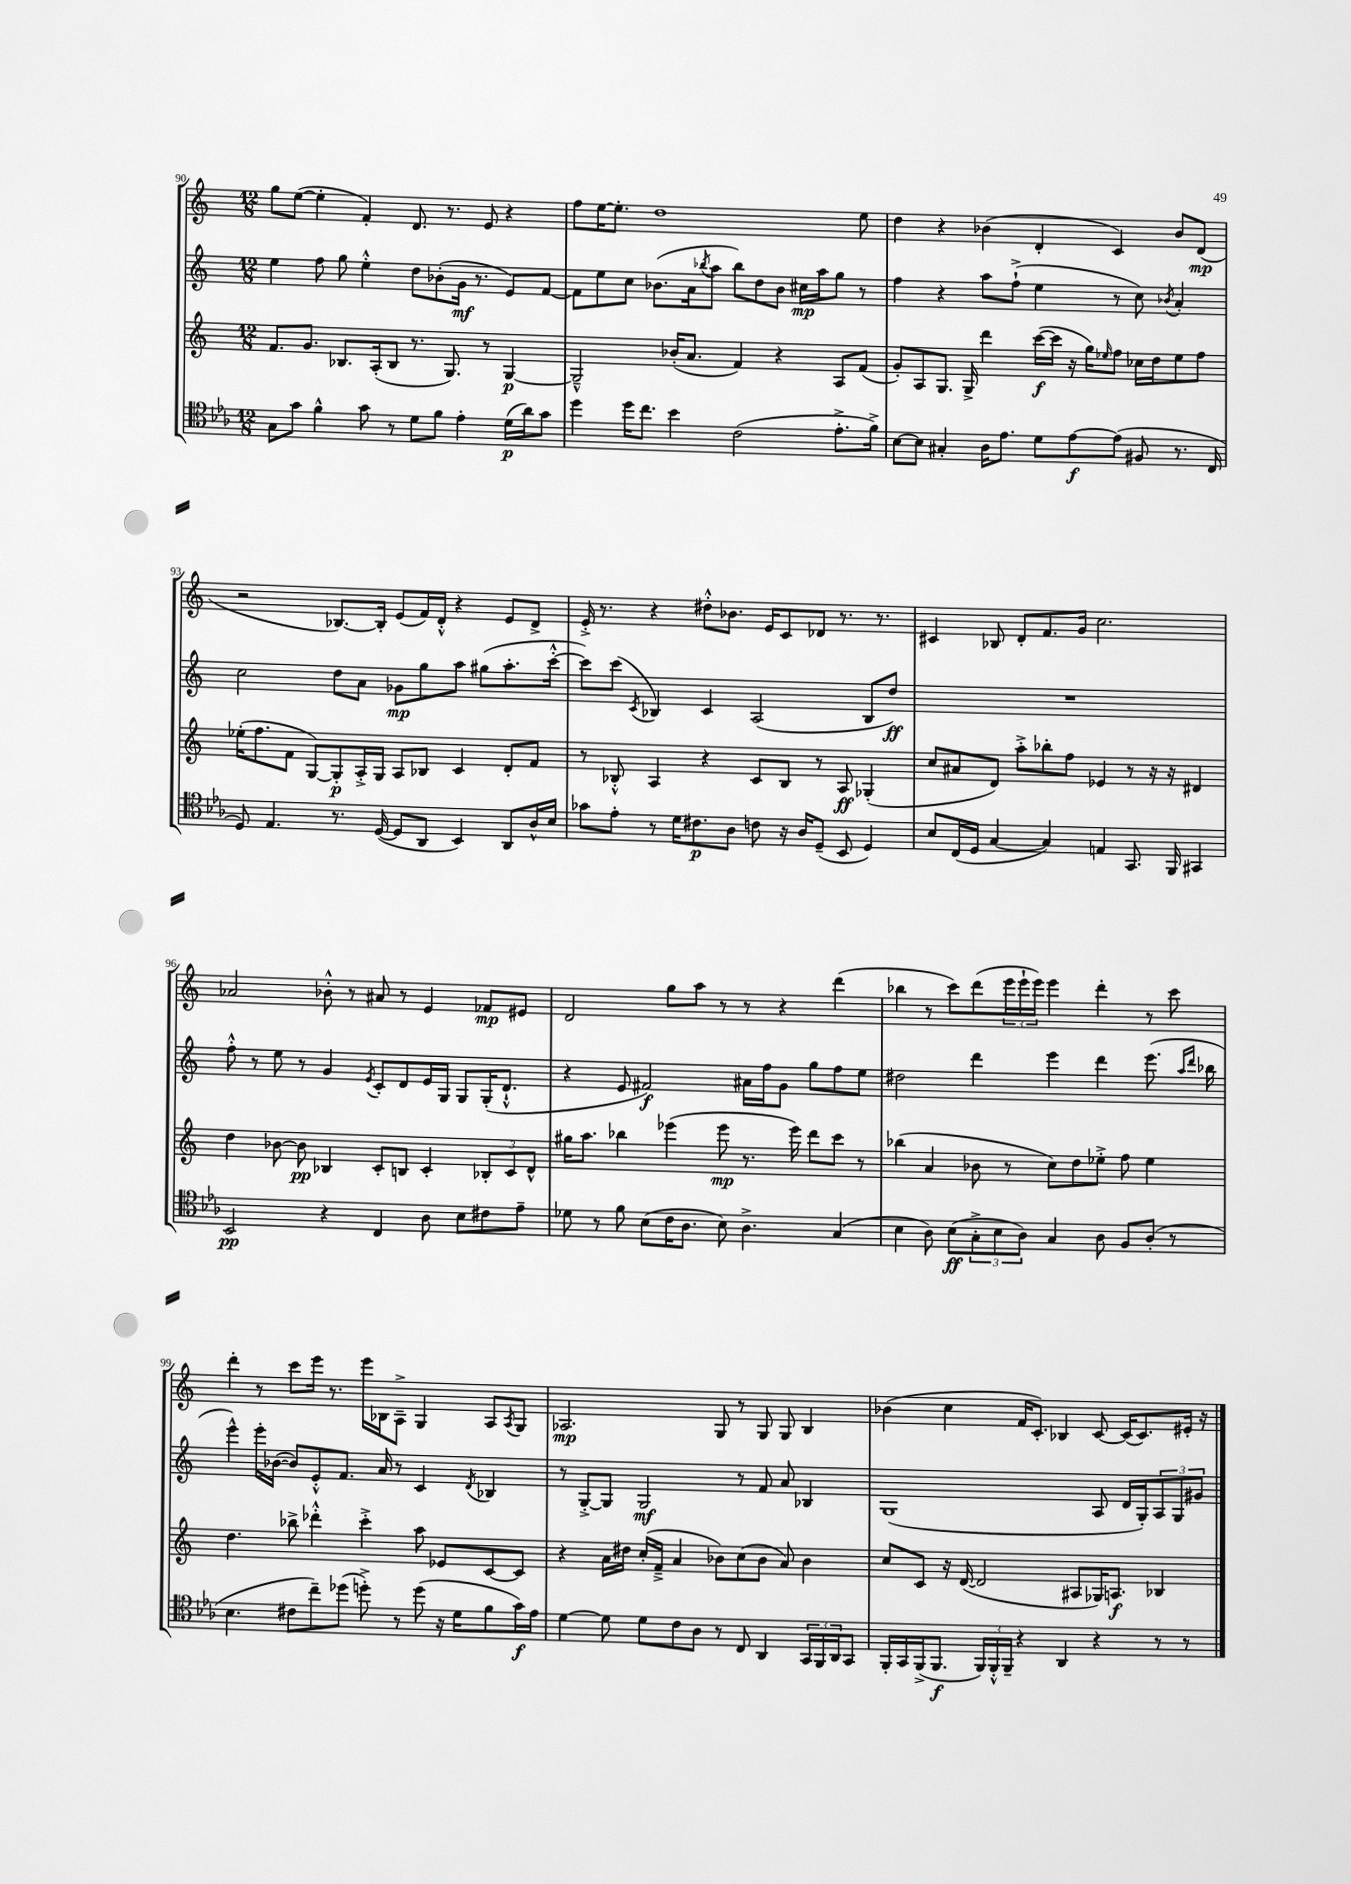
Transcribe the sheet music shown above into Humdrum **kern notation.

**kern	**dynam	**kern	**dynam	**kern	**dynam	**kern	**dynam
*part4	*part4	*part3	*part3	*part2	*part2	*part1	*part1
*staff4	*staff4	*staff3	*staff3	*staff2	*staff2	*staff1	*staff1
*clefC4	*	*clefG2	*	*clefG2	*	*clefG2	*
*k[b-e-a-]	*	*k[]	*	*k[]	*	*k[]	*
*M12/8	*	*M12/8	*	*M12/8	*	*M12/8	*
=90	=90	=90	=90	=90	=90	=90	=90
8G\L	.	8.f/L	.	4ee\	.	8gg\L	.
8g\J	.	.	.	.	.	([8ee\J	.
.	.	8.g/J	.	.	.	.	.
4f^^\	.	.	.	8ff\	.	4ee'\]	.
.	.	8.B-X/L	.	8gg\	.	.	.
8g\	.	.	.	4ee'^^\	.	4f'/)	.
.	.	(16A'/k	.	.	.	.	.
8r	.	8B-/J	.	.	.	.	.
8d\L	.	8.r	.	8dd\L	.	8.d/	.
8f\J	.	.	.	(8b-X'\	.	.	.
.	.	8.G/)	.	.	.	8.r	.
4e-'\	.	.	.	16g\Jk	mf	.	.
.	.	.	.	8.r	.	.	.
.	.	8r	.	.	.	8e/	.
(16d\LL	p	[4G/	p	8e/L)	.	4r	.
16a-\J)	.	.	.	.	.	.	.
8g\J	.	.	.	[8f/J	.	.	.
=91	=91	=91	=91	=91	=91	=91	=91
4dd\	.	2G~^^/]	.	8f\L]	.	8ff\L	.
.	.	.	.	8ee\	.	[16ee\K	.
.	.	.	.	.	.	8.ee'\J]	.
16dd\KL	.	.	.	8cc\J	.	.	.
8.cc\J	.	.	.	.	.	.	.
.	.	.	.	(8.b-X\L	.	1dd	.
4b-\	.	(16b-X'/KL	.	.	.	.	.
.	.	8.a/J	.	16a\k	.	.	.
.	.	.	.	8qbb-X/	.	.	.
.	.	.	.	8aa\J	.	.	.
(2c\	.	4f/)	.	8bb-\L)	.	.	.
.	.	.	.	8dd\	.	.	.
.	.	4r	.	8b-\J	.	.	.
.	.	.	.	16cc#X\LL	mp	.	.
.	.	.	.	16aa\J	.	.	.
8.e-'^\L	.	8A/L	.	8gg\J	.	.	.
.	.	(8f/J	.	8r	.	8ee\	.
16f^\Jk)	.	.	.	.	.	.	.
=92	=92	=92	=92	=92	=92	=92	=92
[8B-\L	.	8g'/L)	.	4ff\	.	4dd\	.
8B-\J]	.	8A/	.	.	.	.	.
4G#X'/	.	8.G/J	.	4r	.	4r	.
.	.	16G^/	.	.	.	.	.
16A-\KL	.	4ddd\	.	8aa\L	.	(4b-X\	.
8.e-\J	.	.	.	.	.	.	.
.	.	.	.	(8ff`^\J	.	.	.
8d\L	.	([16ccc\LL	f	4ee\	.	4d'/	.
.	.	16ccc\JJ]	.	.	.	.	.
[8e-\	f	16r	.	.	.	.	.
.	.	16gg\KL)	.	.	.	.	.
.	.	16qqee-X/	.	.	.	.	.
(8e-\J]	.	8ff\J	.	8r	.	4c/)	.
8F#X/	.	16cc-X\LL	.	8cc\)	.	.	.
.	.	16dd\J	.	.	.	.	.
.	.	.	.	8qb-X/	.	.	.
8.r	.	8ee-\	.	4a'/	.	8b-/L	.
.	.	8ff\J	.	.	.	(8d/J	mp
16C/	.	.	.	.	.	.	.
!!LO:LB:g=z
=93	=93	=93	=93	=93	=93	=93	=93
8D/)	.	(16ee-X'\KL	.	2cc\	.	2r	.
.	.	8.ff\	.	.	.	.	.
4.E-/	.	.	.	.	.	.	.
.	.	8f\J	.	.	.	.	.
.	.	[8G/L)	.	.	.	.	.
8.r	.	8G'/]	p	8dd\L	.	[8.B-X/L)	.
.	.	16A'^/L	.	8a\J	.	.	.
([16D/	.	16G/JJ	.	.	.	16B-'/Jk]	.
8D/L]	.	8A/L	.	8g-X\L	mp	(8e/L	.
8AA-/J	.	8B-X/J	.	8gg\	.	16f/L)	.
.	.	.	.	.	.	16d'^^/JJ	.
4BB-/)	.	4c/	.	8aa\J	.	4r	.
.	.	.	.	(8gg#X\L	.	.	.
8AA-/L	.	8d'/L	.	8.aa'\	.	8e/L	.
16A-^^/L	.	8f/J	.	.	.	8d^/J	.
16B-/JJ	.	.	.	[16ccc'^^\Jk	.	.	.
=94	=94	=94	=94	=94	=94	=94	=94
8g-X\L	.	8r	.	8ccc\L])	.	16e'^/	.
.	.	.	.	.	.	8.r	.
8e-'\J	.	8B-X'^^/	.	(8ccc\J	.	.	.
.	.	.	.	8qc/	.	.	.
8r	.	4A/	.	4B-X/)	.	4r	.
16d\KL	.	.	.	.	.	.	.
8.c#X\	p	.	.	.	.	.	.
.	.	4r	.	4c/	.	8dd#X'^^\L	.
8A-\J	.	.	.	.	.	8.b-X\J	.
8cn\	.	8c/L	.	(2A/	.	.	.
.	.	.	.	.	.	16e/KL	.
16r	.	8B-/J	.	.	.	8c/	.
16A-/KL	.	.	.	.	.	.	.
(8D~/J	.	8r	.	.	.	8d-X/J	.
8BB-/	.	8A/	ff	.	.	8.r	.
4D/)	.	(4G-X'/	.	8B-/L	.	.	.
.	.	.	.	.	.	8.r	.
.	.	.	.	8dd/J)	ff	.	.
=95	=95	=95	=95	=95	=95	=95	=95
8B-/L	.	8cc/L	.	1.r	.	4c#X/	.
(16C/L	.	8a#X/	.	.	.	.	.
16D/JJ	.	.	.	.	.	.	.
[4G/	.	8d/J)	.	.	.	8B-X/	.
.	.	8aa'^\L	.	.	.	8d'/L	.
4G/])	.	8bb-X'\	.	.	.	8.f/	.
.	.	8ff\J	.	.	.	.	.
.	.	.	.	.	.	16g/Jk	.
4En/	.	4e-X/	.	.	.	2.cc\	.
8.GG/	.	8r	.	.	.	.	.
.	.	16r	.	.	.	.	.
16FF/	.	16r	.	.	.	.	.
4GG#X/	.	4d#X/	.	.	.	.	.
!!LO:LB:g=z
=96	=96	=96	=96	=96	=96	=96	=96
2BB-/	pp	4dd\	.	8ff'^^\	.	2a-X/	.
.	.	.	.	8r	.	.	.
.	.	[8b-X\	.	8ee\	.	.	.
.	.	8b-\]	pp	8r	.	.	.
4r	.	4B-X/	.	4g/	.	8b-X'^^\	.
.	.	.	.	.	.	8r	.
.	.	.	.	8qe/	.	.	.
4C/	.	8c'/L	.	8c'/L	.	8a#X/	.
.	.	8Bn/J	.	8d/	.	8r	.
8A-\	.	4c'/	.	16e/L	.	4e/	.
.	.	.	.	16G/JJ	.	.	.
8B-\L	.	.	.	8G/L	.	.	.
8c#X\	.	12B-X'/L	.	(16G'/K	.	8f-X/L	mp
.	.	.	.	8.d`^^/J	.	.	.
.	.	12c/	.	.	.	.	.
8e-~\J	.	.	.	.	.	8e#X/J	.
.	.	12d^^/J	.	.	.	.	.
=97	=97	=97	=97	=97	=97	=97	=97
8d-X\	.	16gg#X\KL	.	4r	.	2d/	.
.	.	8.aa\J	.	.	.	.	.
8r	.	.	.	.	.	.	.
8f\	.	4bb-X\	.	8e/	.	.	.
(8B-\L	.	.	.	2f#X/)	f	.	.
16c\K	.	(4eee-X\	.	.	.	8gg\L	.
8.A-\J	.	.	.	.	.	.	.
.	.	.	.	.	.	8aa\J	.
8B-\)	.	8eee-\	mp	.	.	8r	.
4.A-^\	.	8.r	.	16a#X\LL	.	8r	.
.	.	.	.	16ff\J	.	.	.
.	.	.	.	8g\J	.	4r	.
.	.	16eee-\)	.	.	.	.	.
.	.	8ddd\L	.	8gg\L	.	.	.
(4G/	.	8ccc\J	.	8ff\	.	(4ddd\	.
.	.	8r	.	8ee\J	.	.	.
=98	=98	=98	=98	=98	=98	=98	=98
4B-\	.	(4bb-X\	.	2dd#X\	.	4bb-X\	.
8A-\)	.	4a/	.	.	.	8r	.
(8B-\L	ff	.	.	.	.	8ccc\L)	.
12G'^\	.	8b-X\	.	4ddd\	.	(8ddd\	.
12B-\	.	.	.	.	.	.	.
.	.	8r	.	.	.	24eee\L	.
12A-\J)	.	.	.	.	.	24eee`\	.
.	.	.	.	.	.	24eee\JJ)	.
4G/	.	8cc\L)	.	4eee\	.	4eee\	.
.	.	8dd\	.	.	.	.	.
8A-\	.	8ee-X'^\J	.	4ddd\	.	4ddd'\	.
8F/L	.	8ff\	.	.	.	.	.
(8A-'/J	.	4ee-\	.	(8.eee\	.	8r	.
8r	.	.	.	.	.	8ccc\	.
.	.	.	.	16qqaa/LL	.	.	.
.	.	.	.	16qqddd/JJ	.	.	.
.	.	.	.	16bb-X\	.	.	.
!!LO:LB:g=z
=99	=99	=99	=99	=99	=99	=99	=99
4.B-\	.	4.dd\	.	4eee^^\)	.	4ddd'\	.
.	.	.	.	16eee'\LL	.	8r	.
.	.	.	.	([16b-X\JJ	.	.	.
8c#X\L	.	8bb-X^\	.	8b-/L])	.	8ccc\L	.
8cc~\)	.	4ddd-X'^^\	.	8e'^^/	.	16eee\Jk	.
.	.	.	.	.	.	8.r	.
(8dd-X\J	.	.	.	8.f/J	.	.	.
8ddn'^\)	.	4ccc'^\	.	.	.	16eee\LL	.
.	.	.	.	16a/	.	16B-X\J	.
8r	.	.	.	8r	.	8A~^\J	.
(8dd\	.	8aa\	.	4c/	.	4G/	.
16r	.	8e-X/L	.	.	.	.	.
16d\KL	.	.	.	.	.	.	.
.	.	.	.	8qd/	.	.	.
8f\	.	[8c/	.	4B-X/	.	8A/L	.
.	.	.	.	.	.	8qA/	.
16g\L)	f	8c/J]	.	.	.	8G/J	.
16e-\JJ	.	.	.	.	.	.	.
=100	=100	=100	=100	=100	=100	=100	=100
[4d\	.	4r	.	8r	.	2.A-X/	mp
.	.	.	.	[8G'^/L	.	.	.
8d\]	.	16a\LL	.	8G/J]	.	.	.
.	.	16dd#X\JJ	.	.	.	.	.
8d\L	.	(16cc'/LL	.	2G/	mf	.	.
.	.	16f~^/JJ	.	.	.	.	.
8c\	.	4a/	.	.	.	.	.
8A-\J	.	.	.	.	.	.	.
8r	.	8b-X\L)	.	.	.	8G/	.
8C/	.	(8cc\	.	8r	.	8r	.
4AA-/	.	8b-\J	.	8f/	.	8G/	.
.	.	8a/)	.	8a/	.	8G/	.
24GG/LL	.	4b-\	.	4B-X/	.	4B/	.
24FF/	.	.	.	.	.	.	.
24AA-/J	.	.	.	.	.	.	.
8GG/J	.	.	.	.	.	.	.
=101	=101	=101	=101	=101	=101	=101	=101
16FF'/LL	.	8cc/L	.	(1G	.	(4b-X\	.
16GG/	.	.	.	.	.	.	.
(16FF^/J	.	8c/J	.	.	.	.	.
8.FF/J	f	.	.	.	.	.	.
.	.	16r	.	.	.	4cc\	.
.	.	([16d/	.	.	.	.	.
24FF/LL)	.	2d/]	.	.	.	.	.
24FF'^^/	.	.	.	.	.	.	.
24FF~/JJ	.	.	.	.	.	.	.
4r	.	.	.	.	.	16f/KL	.
.	.	.	.	.	.	8.c'/J)	.
4AA-/	.	.	.	.	.	4B-X/	.
.	.	8A#X/L	.	.	.	.	.
4r	.	16G-X/K)	.	8A/	.	[8c/	.
.	.	8.An/J	f	.	.	.	.
.	.	.	.	16d/LL	.	(16c/KL]	.
.	.	.	.	16G'/J)	.	8.c/)	.
8r	.	4B-X/	.	12A/	.	.	.
.	.	.	.	12G/	.	.	.
8r	.	.	.	.	.	16e#X'/Jk	.
.	.	.	.	12g#X/J	.	.	.
.	.	.	.	.	.	16r	.
==	==	==	==	==	==	==	==
*-	*-	*-	*-	*-	*-	*-	*-
